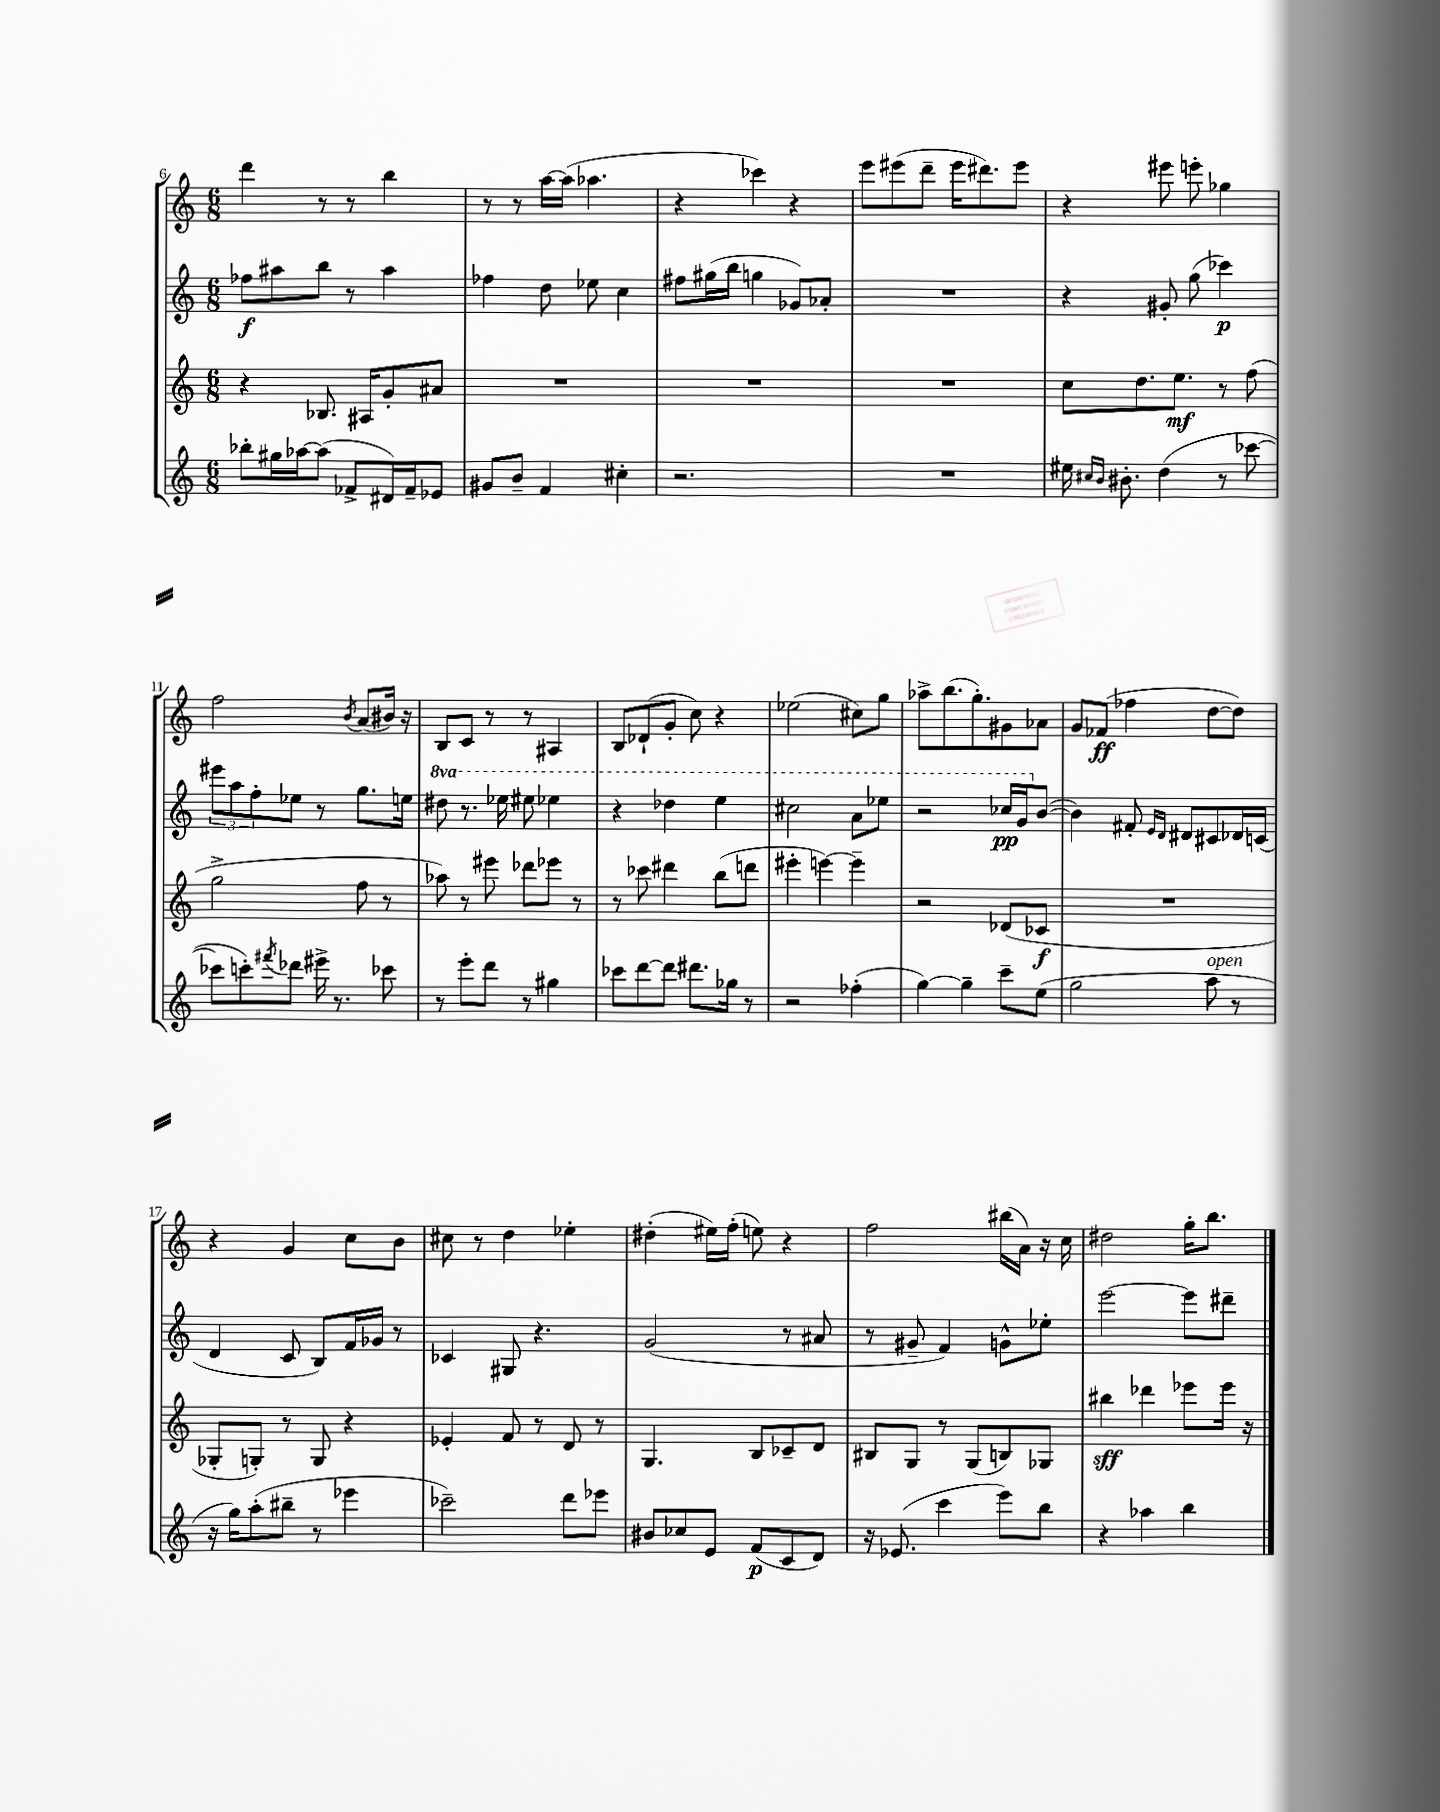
<<
\new StaffGroup <<
\new Staff = "s0" {
    \clef treble \key c \major \numericTimeSignature \time 6/8
    d'''4 r8 r8 b''4 |
    r8 r8 a''16~ a''16( aes''4. |
    r4 ces'''4) r4 |
    e'''8 eis'''8( d'''8-- eis'''16 dis'''8.) eis'''8 |
    r4 eis'''8 e'''8-. ges''4 |
    f''2 \acciaccatura { b'8 } a'8( bis'16) r16 |
    b8 c'8 r8 r8 ais4 |
    b8 des'8-!( g'8-. c''8) r4 |
    ees''2( cis''8) g''8 |
    aes''8-> b''8.( g''8.-.) gis'8 aes'8 |
    g'8 fes'8\ff( fes''4 d''8~ d''8) |
    r4 g'4 c''8 b'8 |
    cis''8 r8 d''4 ees''4-. |
    dis''4-.( eis''16) f''16-.( e''8) r4 |
    f''2 bis''16( a'16) r16 c''16 |
    dis''2 g''16-. b''8. \bar "|." |
}
\new Staff = "s1" {
    \clef treble \key c \major \numericTimeSignature \time 6/8 \set Staff.ottavationMarkups = #ottavation-simple-ordinals
    fes''8\f ais''8 b''8 r8 ais''4 |
    fes''4 d''8 ees''8 c''4 |
    fis''8 gis''16( b''16 g''4 ges'8) aes'8-. |
    R2. |
    r4 gis'8-. g''8( ces'''4\p) |
    \tuplet 3/2 { eis'''8 a''8 f''8-. } ees''8 r8 g''8. e''16 |
    \ottava #1 dis'''8 r8. ees'''16 eis'''8 ees'''4 |
    r4 des'''4 e'''4 |
    cis'''2 a''8 ees'''8 |
    r2 ces'''16\pp g''16 \ottava #0 b'8~( |
    b'4) fis'8-. \grace { e'16 d'16 } dis'8 cis'8 des'16 c'16( |
    d'4 c'8 b8) f'16 ges'16 r8 |
    ces'4 gis8 r4. |
    g'2( r8 ais'8 |
    r8 gis'8-- f'4) g'8-^ ees''8-. |
    e'''2~ e'''8 dis'''8-- \bar "|." |
}
\new Staff = "s2" {
    \clef treble \key c \major \numericTimeSignature \time 6/8
    r4 bes8. ais16 g'8-. ais'8 |
    R2. |
    R2. |
    R2. |
    c''8 d''8. e''8.\mf r8 f''8( |
    g''2-> f''8 r8 |
    aes''8) r8 eis'''8 des'''8 ees'''8 r8 |
    r8 ces'''8 dis'''4 b''8( d'''8 |
    eis'''4-. e'''4~) e'''4-- |
    r2 des'8( ces'8\f |
    R2. |
    ges8-. g8-.) r8 g8 r4 |
    ees'4-. f'8 r8 d'8 r8 |
    g4. b8 ces'8-- d'8 |
    bis8 g8 r8 g8( b8) ges8 |
    bis''4\sff des'''4 ees'''8 ees'''16 r16 \bar "|." |
}
\new Staff = "s3" {
    \clef treble \key c \major \numericTimeSignature \time 6/8
    bes''8-. gis''16 aes''16~ aes''8( fes'8-> dis'16) fes'16-- ees'8 |
    gis'8 b'8-- f'4 cis''4-. |
    r2. |
    R2. |
    eis''16 \grace { cis''16 b'16 } bis'8.-. d''4( r8 ces'''8~ |
    ces'''8 c'''8-.) \acciaccatura { fis'''8 } des'''8 eis'''16-> r8. ces'''8 |
    r8 e'''8-. d'''8 r8 gis''4 |
    ces'''8 d'''8~ d'''8 dis'''8. ges''16 r8 |
    r2 fes''4-.( |
    g''4~) g''4-- c'''8-- e''8( |
    g''2 a''8^\markup { \italic "open" } r8 |
    r16 g''16) a''8-.( bis''8-- r8 ees'''4 |
    ces'''2--) d'''8 ees'''8 |
    bis'8 ces''8 e'8 f'8\p( c'8 d'8) |
    r16 ees'8.( c'''4 e'''8) b''8 |
    r4 aes''4 b''4 \bar "|." |
}
>>
>>
\layout { \context { \Score currentBarNumber = #6 } }
